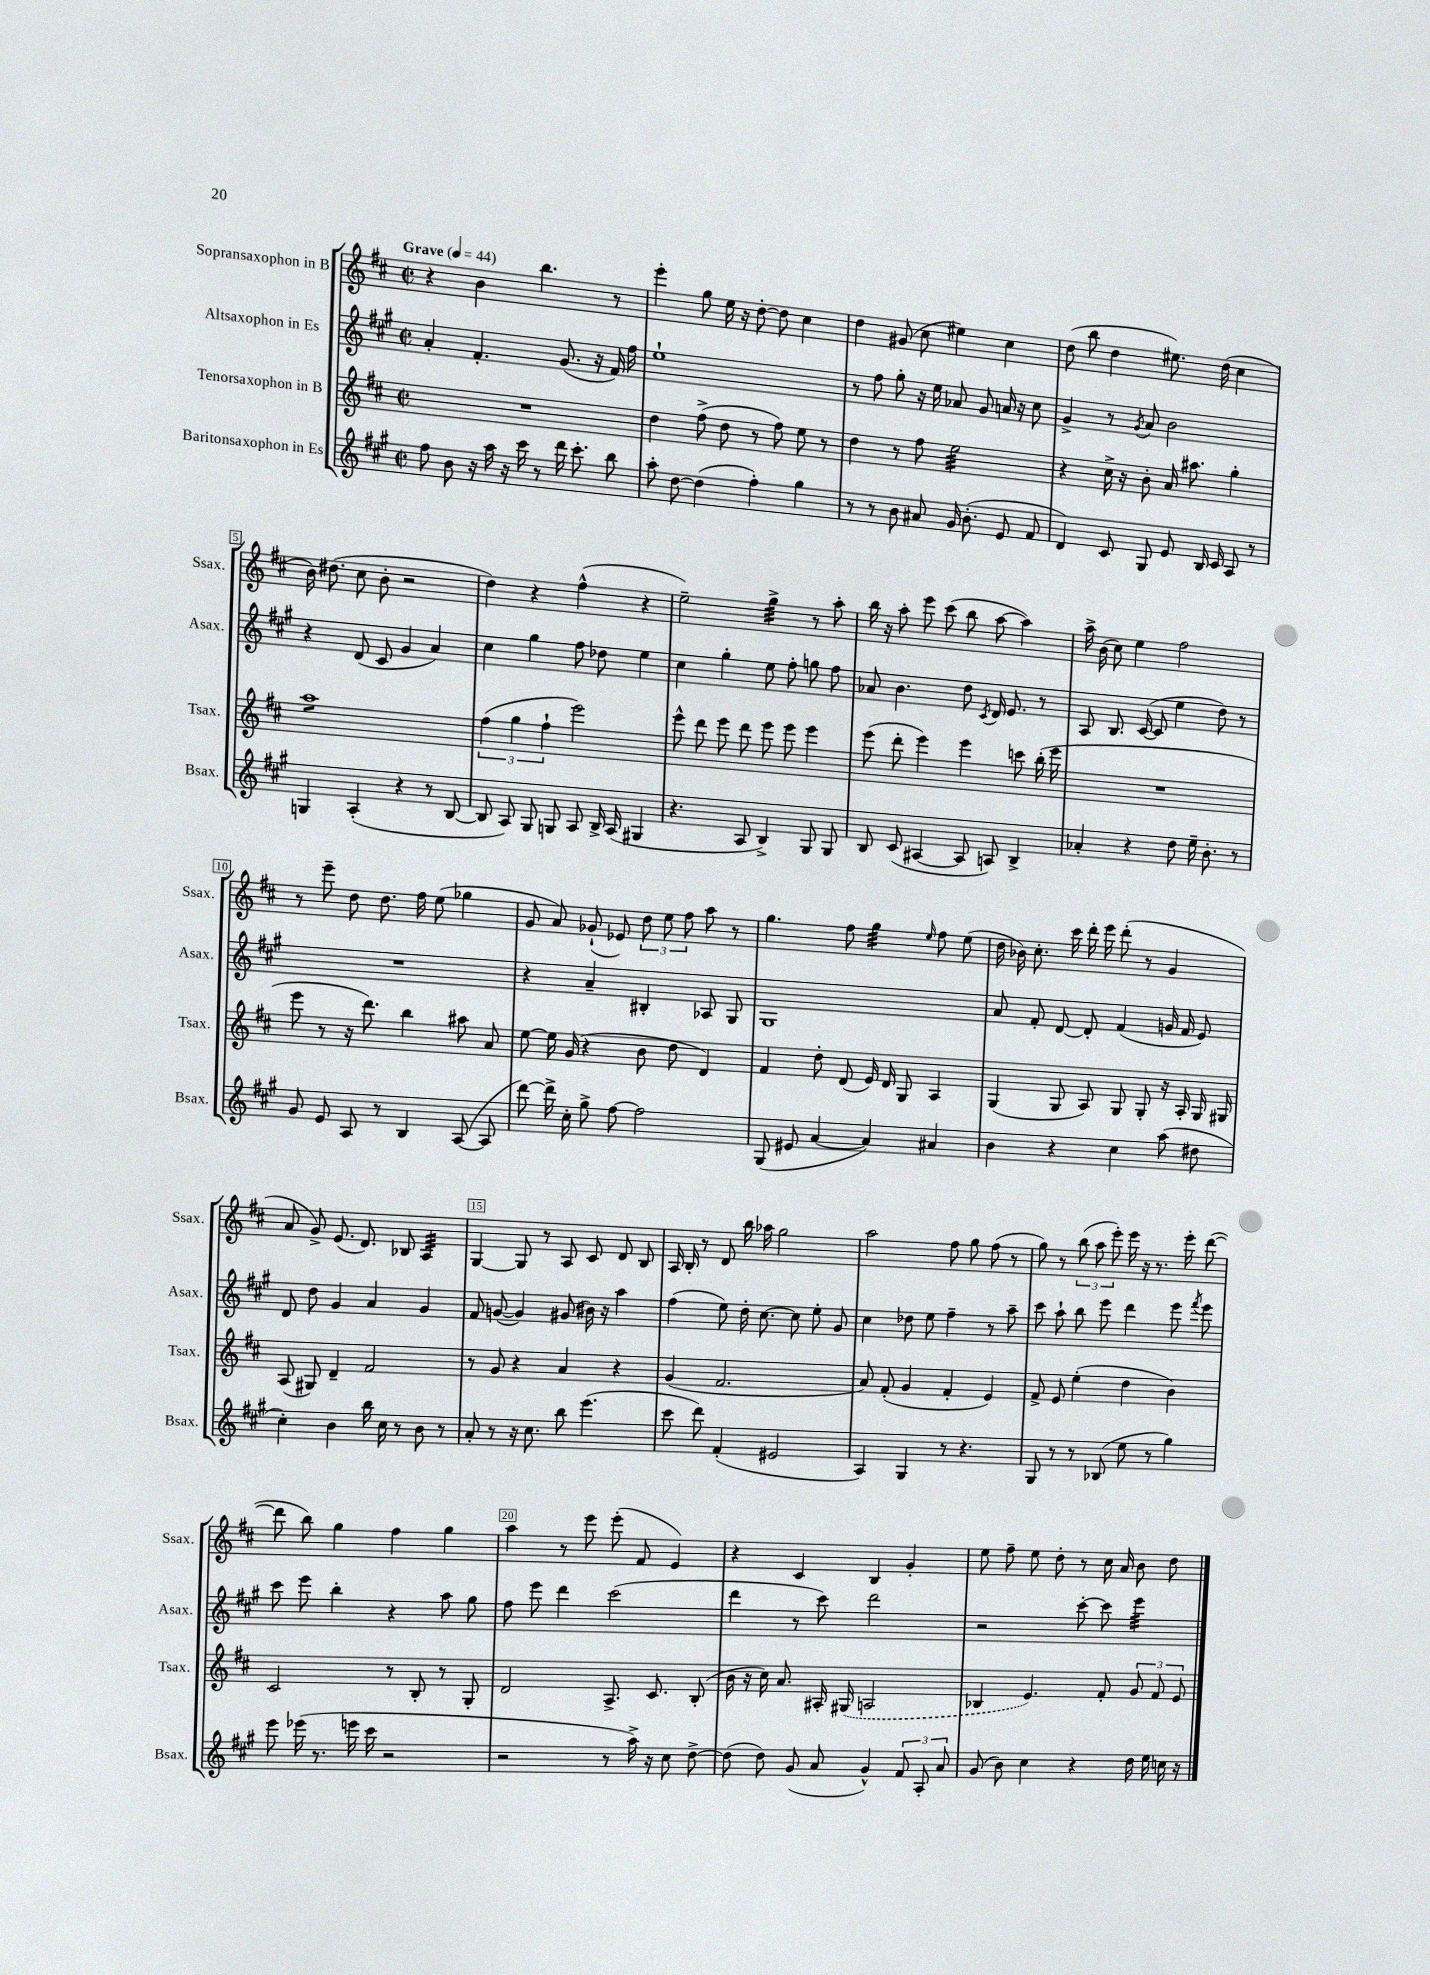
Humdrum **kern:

**kern	**kern	**kern	**kern
*staff4	*staff3	*staff2	*staff1
*clefG2	*clefG2	*clefG2	*clefG2
*k[f#c#g#]	*k[f#c#]	*k[f#c#g#]	*k[f#c#]
*M2/2	*M2/2	*M2/2	*M2/2
*met(c|)	*met(c|)	*met(c|)	*met(c|)
*MM44	*MM44	*MM44	*MM44
8ff#	1r	4a'	4r
8b	.	.	.
16r	.	4.f#'	4b
16aa	.	.	.
16r	.	.	.
16ccc#	.	.	.
8r	.	.	4.bb
16ddd	.	(8.g#	.
8.ccc#'	.	.	.
.	.	16r	.
8bb	.	16f#)	8r
.	.	16ff#	.
=	=	=	=
8aa'	4dd	1ee`	4eee'
[8dd	.	.	.
(4dd]	(8ff#^	.	8gg
.	8dd	.	16ee
.	.	.	16r
4ff#')	8r	.	[8dd'
.	8ff#)	.	8dd]
4gg#	8ee	.	4cc#
.	8r	.	.
=	=	=	=
8r	4dd	8r	4dd
8r	.	8ff#	.
8b	8r	8gg#'	(8g#
8a#	8ff#	16r	8cc#
.	.	16ee	.
16g#	2ee	8a-	4ee#)
(8.b'	.	.	.
.	.	8g#	.
8e	.	16a	4cc#
.	.	16r	.
8f#	.	8cc#	.
=	=	=	=
4d)	4r	4g#^	(8dd
.	.	.	8bb
8c#	16cc#^	8r	4dd
.	16r	.	.
.	.	8qg#	.
8G#	8b'	8a	.
8e	16a	2b	8.ee#)
.	8.aa#	.	.
16B	.	.	.
16c#	.	.	(16dd
8A	4gg'	.	4cc#
8r	.	.	.
=	=	=	=
4G	1aa	4r	16b)
.	.	.	(8.dd#
(4A'	.	(8d	8cc#
.	.	8c#	8b'
4r	.	4g#	2r
8r	.	4a)	.
[8B	.	.	.
=	=	=	=
8B]	(6ff#	4cc#	4dd)
8A)	.	.	.
.	6gg	.	.
8G#	.	4gg#	4r
.	6ff#`	.	.
8G	.	.	.
8A	2eee)	8ff#	(4ff#^^
16B^	.	8dd-	.
(16A	.	.	.
4G#	.	4ee	4r
=	=	=	=
4.r	8eee^^	4cc#	2ee~)
.	8ddd	.	.
.	8eee	4gg#'	.
8A	8ddd	.	.
4B^)	8eee	8ee	4gg^
.	8eee	8ff#'	.
8G#	4eee	8gg	8r
8G#	.	8ff#	8aa'
=	=	=	=
8B	(8eee	8a-	16bb
.	.	.	16r
(8c#	8ddd'	4.b	8aa'
[4A#	4eee)	.	8eee
.	.	.	(8ccc#
8A#]	4eee	8dd	8bb
.	.	8qc#	.
8A)	.	16d	[8aa
.	.	8.e	.
4B^	8ccc	.	4aa])
.	(16bb'	8r	.
.	16eee	.	.
=	=	=	=
4a-'	1r	8A	16aa^
.	.	.	(16b
.	.	8.B	8cc#)
4r	.	.	4ee
.	.	([16c#	.
.	.	8c#]	.
8dd	.	4ee	2ff#
16ee~	.	.	.
8.b'	.	.	.
.	.	8dd)	.
8r	.	8r	.
=	=	=	=
8g#	8eee	1r	8r
8e	8r	.	8eee~
8A	16r	.	8dd
.	8.ddd)	.	.
8r	.	.	8.dd
4B	4bb	.	.
.	.	.	16ff#
.	.	.	(8ee
([8A	8aa#	.	4gg-
8A]	8a	.	.
=	=	=	=
[8ddd)	[8ee	4r	8g
16ddd^]	16ee]	.	8a)
16cc#'	(16g	.	.
8gg#^	4r	4a~	(8g-`
[8ff#	.	.	8e-)
2ff#]	8b	4B#'	12dd
.	.	.	12ee
.	8dd	.	.
.	.	.	12ff#
.	4d)	8A-	8aa
.	.	8G#	8r
=	=	=	=
(8G#	4f#	1G#	4.gg
8e#	.	.	.
[4a	8dd'	.	.
.	(8d	.	8ff#
4a])	16e)	.	4gg
.	16d	.	.
.	8G	.	.
.	.	.	16qqee
4a#	4A	.	8ff#
.	.	.	(8ee
=	=	=	=
4b	(4G	8a	16dd
.	.	.	16b-)
.	.	8f#'	8.cc#'
4r	8G	[8d	.
.	.	.	16ccc#
.	8A)	8d']	16ddd'
.	.	.	16eee
4cc#	8G	(4f#	(8ddd'
.	8G'	.	8r
(8aa	16r	16g	4g
.	16A'	16f#	.
8dd#	16G	8e)	.
.	16G#	.	.
=	=	=	=
4cc#')	(8A	8d	8a
.	8G#)	8dd	8g^)
4b	4d~	4g#	(8.e
.	.	.	8.d)
16bb	2f#	4a	.
16cc#	.	.	.
8r	.	.	8B-
8b	.	4g#	4A
8r	.	.	.
=	=	=	=
8a'	8r	8f#	[4G
8r	8g	([8g	.
16r	4r	4g])	8G]
8.cc#	.	.	.
.	.	.	8r
8bb	4a	(8g#	8A
(4.eee	.	16b#)	8c#
.	.	16r	.
.	4r	4aa	8d
.	.	.	8B
=	=	=	=
8ccc#	(4g	(4ff#	16A
.	.	.	16B'
8ddd)	.	.	8r
(4f#'	2.f#	8ee)	8d
.	.	16dd'	16bb
.	.	[8.cc#	16aa-
2e#	.	.	2gg
.	.	8cc#]	.
.	.	8ee'	.
.	.	8g#	.
=	=	=	=
4A)	8a)	4cc#	2aa
.	(8f#'	.	.
4G#	4g	8dd-	.
.	.	8ee	.
8r	4f#'	4ff#~	8ff#
4.r	.	.	8gg
.	4e)	8r	(8ff#
.	.	8aa~	8r
=	=	=	=
8G#	8f#^	8ccc#	8gg)
8r	8e	8aa`	8r
8r	(4ee'	8bb	(12bb
.	.	.	12aa
(8B-	.	8eee	.
.	.	.	12eee')
8ee	4dd	4ddd	16eee
.	.	.	16r
8r	.	.	8.r
4gg#)	4b)	8eee	.
.	.	.	16eee'
.	.	8qfff#	.
.	.	8eee	([8ddd
=	=	=	=
8eee	2c#	8ccc#	8ddd]
(16eee-	.	8eee	8bb)
8.r	.	.	.
.	.	4bb'	4gg
16eee	.	.	.
16ccc#	.	.	.
2r	8r	4r	4ff#
.	8B'	.	.
.	8r	8aa	4gg
.	8G'	8gg#	.
=	=	=	=
2r	2d	8ff#	4aa
.	.	8eee	.
.	.	4ddd	8r
.	.	.	8eee
8r	8.A^	(2ccc#	(8eee'
16aa^)	.	.	8f#
16r	8.c#	.	.
8cc#	.	.	4e)
[8dd^	(8B'	.	.
=	=	=	=
(8dd]	16b	4ddd	4r
.	16r	.	.
8dd)	16cc#)	.	.
.	8.a	.	.
(8g#	.	8r	4c#
8a	16A#'	8ccc#)	.
.	(16G#	.	.
4g#^^)	2A	2ddd	4B
12f#	.	.	4g'
12A'	.	.	.
12a	.	.	.
=	=	=	=
(8g#	4B-	2r	8ee
8b)	.	.	8ff#~
4cc#	4.e)	.	8ee
.	.	.	8dd'
4r	.	[8ccc#'	8r
.	8f#'	8ccc#]	16cc#
.	.	.	16a
16dd	12g	4eee	8b
16ee	.	.	.
.	12f#	.	.
16cc	.	.	8dd
.	12e	.	.
16r	.	.	.
==	==	==	==
*-	*-	*-	*-
